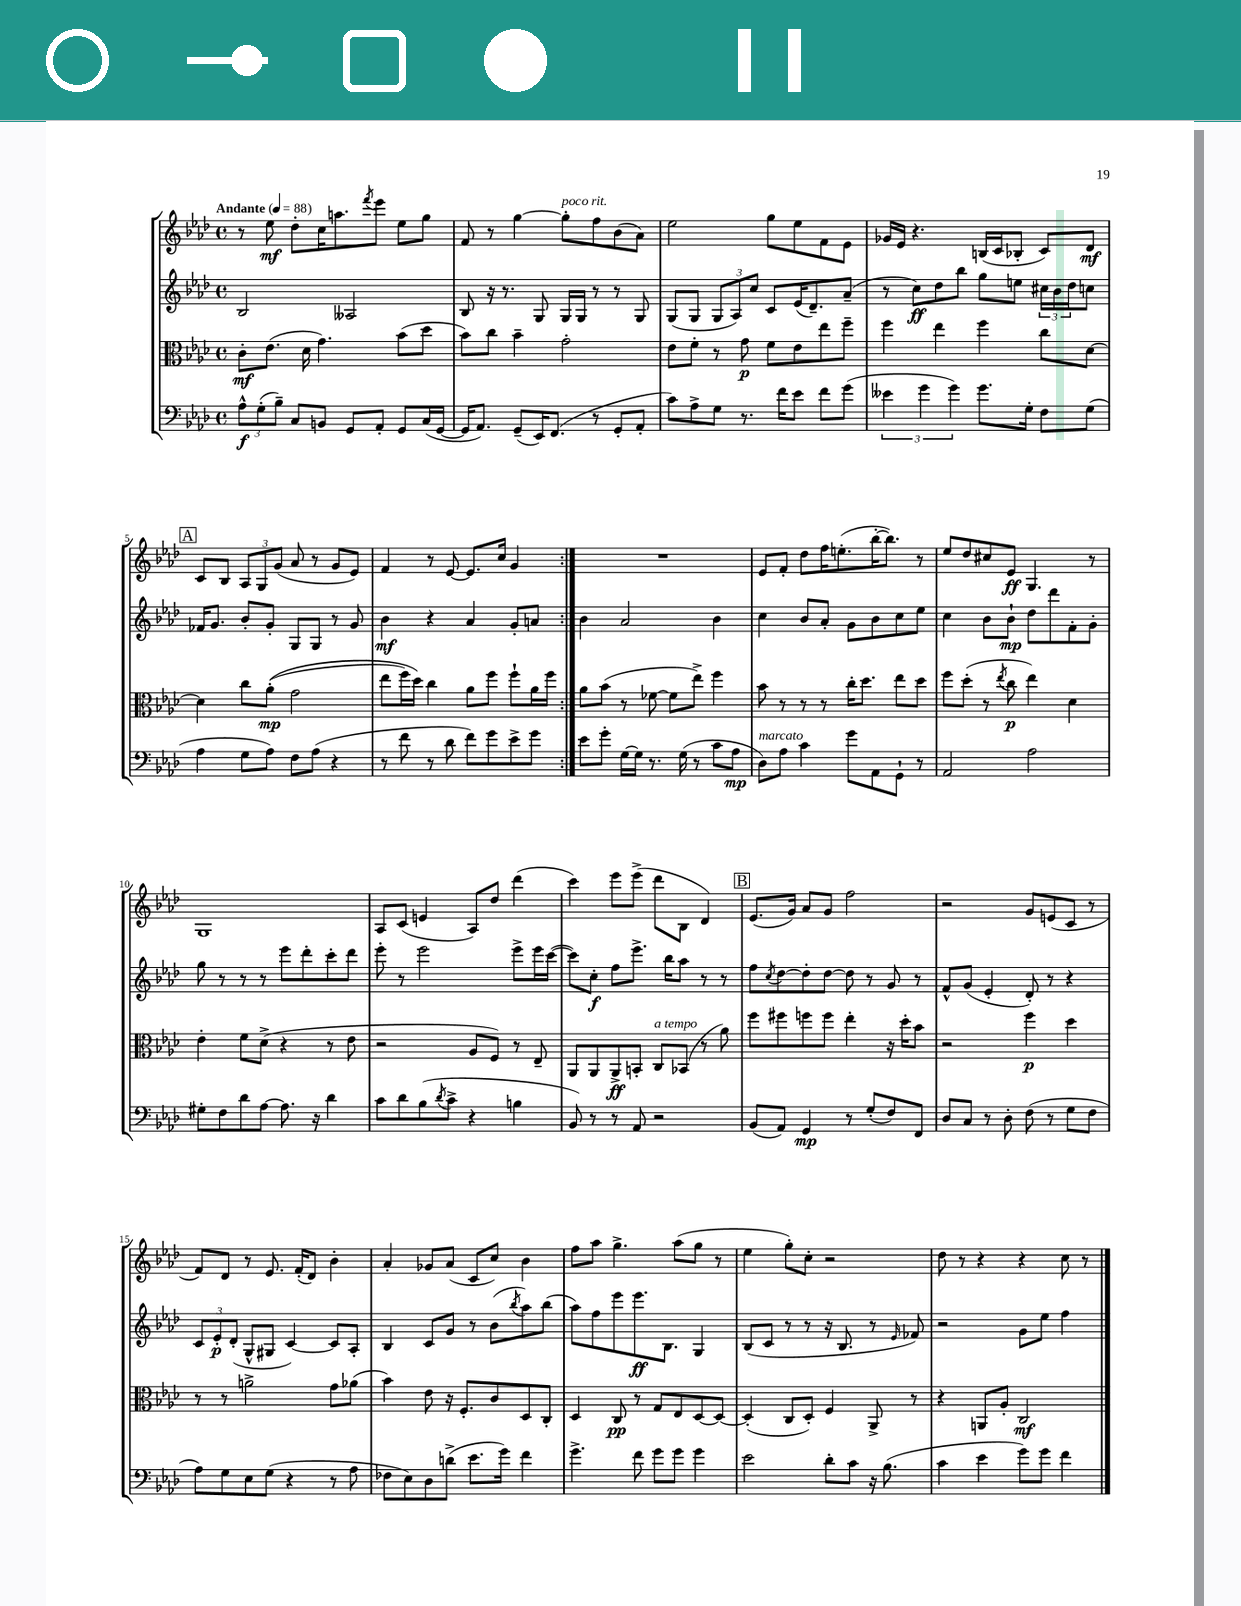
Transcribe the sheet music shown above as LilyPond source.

<<
\new StaffGroup <<
\new Staff = "s0" {
    \clef treble \key aes \major \defaultTimeSignature \time 4/4 \tempo "Andante" 4 = 88
    \repeat volta 2 { r8 ees''8\mf des''8-. c''16 a''8. \acciaccatura { f'''8 } ees'''8 ees''8 g''8 |
    f'8 r8 g''4~ g''8-.^\markup { \italic "poco rit." } f''8 bes'8( aes'8) |
    ees''2 g''8 ees''8 f'8 ees'8 |
    ges'16 ees'16 r4. b16( c'16 bes8-. c'8) des'8\mf |
    \mark \markup { \box "A" } c'8 bes8 \tuplet 3/2 { aes8 g8 g'8( } aes'8 r8 g'8 ees'8) |
    f'4 r8 ees'8~ ees'8. c''16 g'4 | }
    R1 |
    ees'8 f'8-. des''8 f''16 e''8.-.( bes''16~-. bes''8.) r8 |
    ees''8 des''8 cis''8 ees'8\ff g4. r8 |
    g1 |
    aes8 c'8( e'4 aes8) des''8 des'''4( |
    c'''4) ees'''8 ees'''8->( des'''8 bes8 des'4) |
    \mark \markup { \box "B" } ees'8.( g'16) aes'8 g'8 f''2 |
    r2 g'8 e'8( c'8 r8 |
    f'8) des'8 r8 ees'8. f'16-.( des'8) bes'4-. |
    aes'4-. ges'8 aes'8( c'8 c''8) bes'4 |
    f''8 aes''8 g''4.-> aes''8( g''8 r8 |
    ees''4 g''8-.) c''8-. r2 |
    des''8 r8 r4 r4 c''8 r8 \bar "|." |
}
\new Staff = "s1" {
    \clef treble \key aes \major \defaultTimeSignature \time 4/4
    \repeat volta 2 { bes2 aeses2 |
    bes8 r16 r8. g8 g16 g16 r8 r8 g8 |
    g8( g8 \tuplet 3/2 { g8 aes8) c''8 } c'8 ees'16( des'8.--) aes'8--( |
    r8 c''8\ff) des''8 bes''8 g''8 e''8 \tuplet 3/2 { cis''16 bes'16 des''16 } c''8 |
    \mark \markup { \box "A" } fes'16 g'8. bes'8-. g'8-. g8 g8 r8 g'8 |
    bes'4\mf r4 aes'4 g'8-. a'8 | }
    bes'4 aes'2 bes'4 |
    c''4 bes'8 aes'8-. g'8 bes'8 c''8 ees''8 |
    c''4 bes'8 bes'8-!\mp des''8 des'''8 f'8-. g'8-. |
    g''8 r8 r8 r8 ees'''8 des'''8-. c'''8-. des'''8 |
    ees'''8-. r8 ees'''2 ees'''8-> ees'''16 c'''16~( |
    c'''8) c''8-.\f f''8 ees'''8.-> bes''16 aes''8 r8 r8 |
    \mark \markup { \box "B" } f''8 \acciaccatura { c''8 } des''8~ des''8-. des''8~ des''8 r8 g'8 r8 |
    f'8-^ g'8( ees'4-. des'8-.) r8 r4 |
    \tuplet 3/2 { c'8 ees'8-.\p des'8-.( } g8-^ gis8 c'4~) c'8 aes8-. |
    bes4 c'8 g'8 r8 bes'8( \acciaccatura { bes''8 } aes''8) bes''8( |
    aes''8) f''8 ees'''8 ees'''8.\ff bes8. g4 |
    bes8( c'8 r8 r8 r16 bes8. r8 \grace { ees'16 } fes'8) |
    r2 g'8 ees''8 f''4 \bar "|." |
}
\new Staff = "s2" {
    \clef alto \key aes \major \defaultTimeSignature \time 4/4
    \repeat volta 2 { c'8-.\mf ees'8.( des'16 g'4.) bes'8( des''8 |
    bes'8) c''8 bes'4-- g'2-. |
    ees'8 f'8-. r8 g'8\p f'8 ees'8 ees''8 f''8-- |
    f''4 ees''4 f''4 c''8 des'8~ |
    \mark \markup { \box "A" } des'4 c''8 aes'8-.\mp(\( g'2 |
    ees''8 f''16) des''16\) c''4 aes'8 f''8 f''8-! aes'16 f''16 | }
    aes'8 bes'8( r8 fes'8~ fes'8 ees''8->) f''4 |
    bes'8 r8 r8 r8 c''16-. des''8. ees''8 des''8 |
    f''8 des''8-.( r8 \acciaccatura { ees''8 } c''8\p ees''4) des'4 |
    ees'4-. f'8 des'8->( r4 r8 ees'8 |
    r2 aes8 f8) r8 ees8-- |
    aes,8 aes,8 aes,8->\ff b,8-. c8^\markup { \italic "a tempo" } bes,8( r8 aes'8) |
    \mark \markup { \box "B" } f''8 fis''8 f''8 f''8 ees''4-. r16 des''16-. bes'8 |
    r2 f''4\p des''4 |
    r8 r8 a'2-> g'8 aes'8( |
    bes'4) ees'8 r16 f8.-. c'8 des8 c8-. |
    des4 c8\pp r8 g8 ees8 des8~ des8~ |
    des4-.( c8 des8-.) f4 aes,8-> r8 |
    r4 a,8 aes8-. c2\mf \bar "|." |
}
\new Staff = "s3" {
    \clef bass \key aes \major \defaultTimeSignature \time 4/4
    \repeat volta 2 { \tuplet 3/2 { aes8-^\f g8-.( bes8--) } c8 b,8 g,8 aes,8-. g,8 c16( g,16~ |
    g,16 aes,8.) g,8--( ees,16) f,8.( r8 g,8-. aes,8-. |
    c'8) aes8-> g8 r8. f'16 ees'8 f'8 g'8( |
    \tuplet 3/2 { eeses'4 g'4 g'4) } g'8. g16-. f8 g8( |
    \mark \markup { \box "A" } aes4 g8 aes8) f8 aes8( r4 |
    r8 f'8 r8 des'8 f'8) g'8 ees'8-> g'8 | }
    ees'8 g'8-. g16~ g16 r8. g16( r8 c'8 aes8\mp |
    des8^\markup { \italic "marcato" }) aes8 c'4 g'8 aes,8 g,8-! r8 |
    aes,2 aes2 |
    gis8-. f8 des'8 aes8~ aes8. r16 des'4 |
    c'8 des'8 bes8( \acciaccatura { des'8 } c'8-> r4 b4 |
    bes,8) r8 r8 aes,8 r2 |
    \mark \markup { \box "B" } bes,8( aes,8) g,4\mp r8 g8-.( f8) f,8 |
    des8 c8 r8 des8-. f8( r8 g8 f8 |
    aes8) g8 ees8 g8( r4 r8 aes8 |
    fes8 ees8) des8 d'8->( ees'8. g'16) f'4 |
    g'4.-> f'8 g'8 g'8 g'4 |
    ees'2 des'8-. c'8 r16 bes8.( |
    c'4 ees'4 g'8) g'8 f'4 \bar "|." |
}
>>
>>
